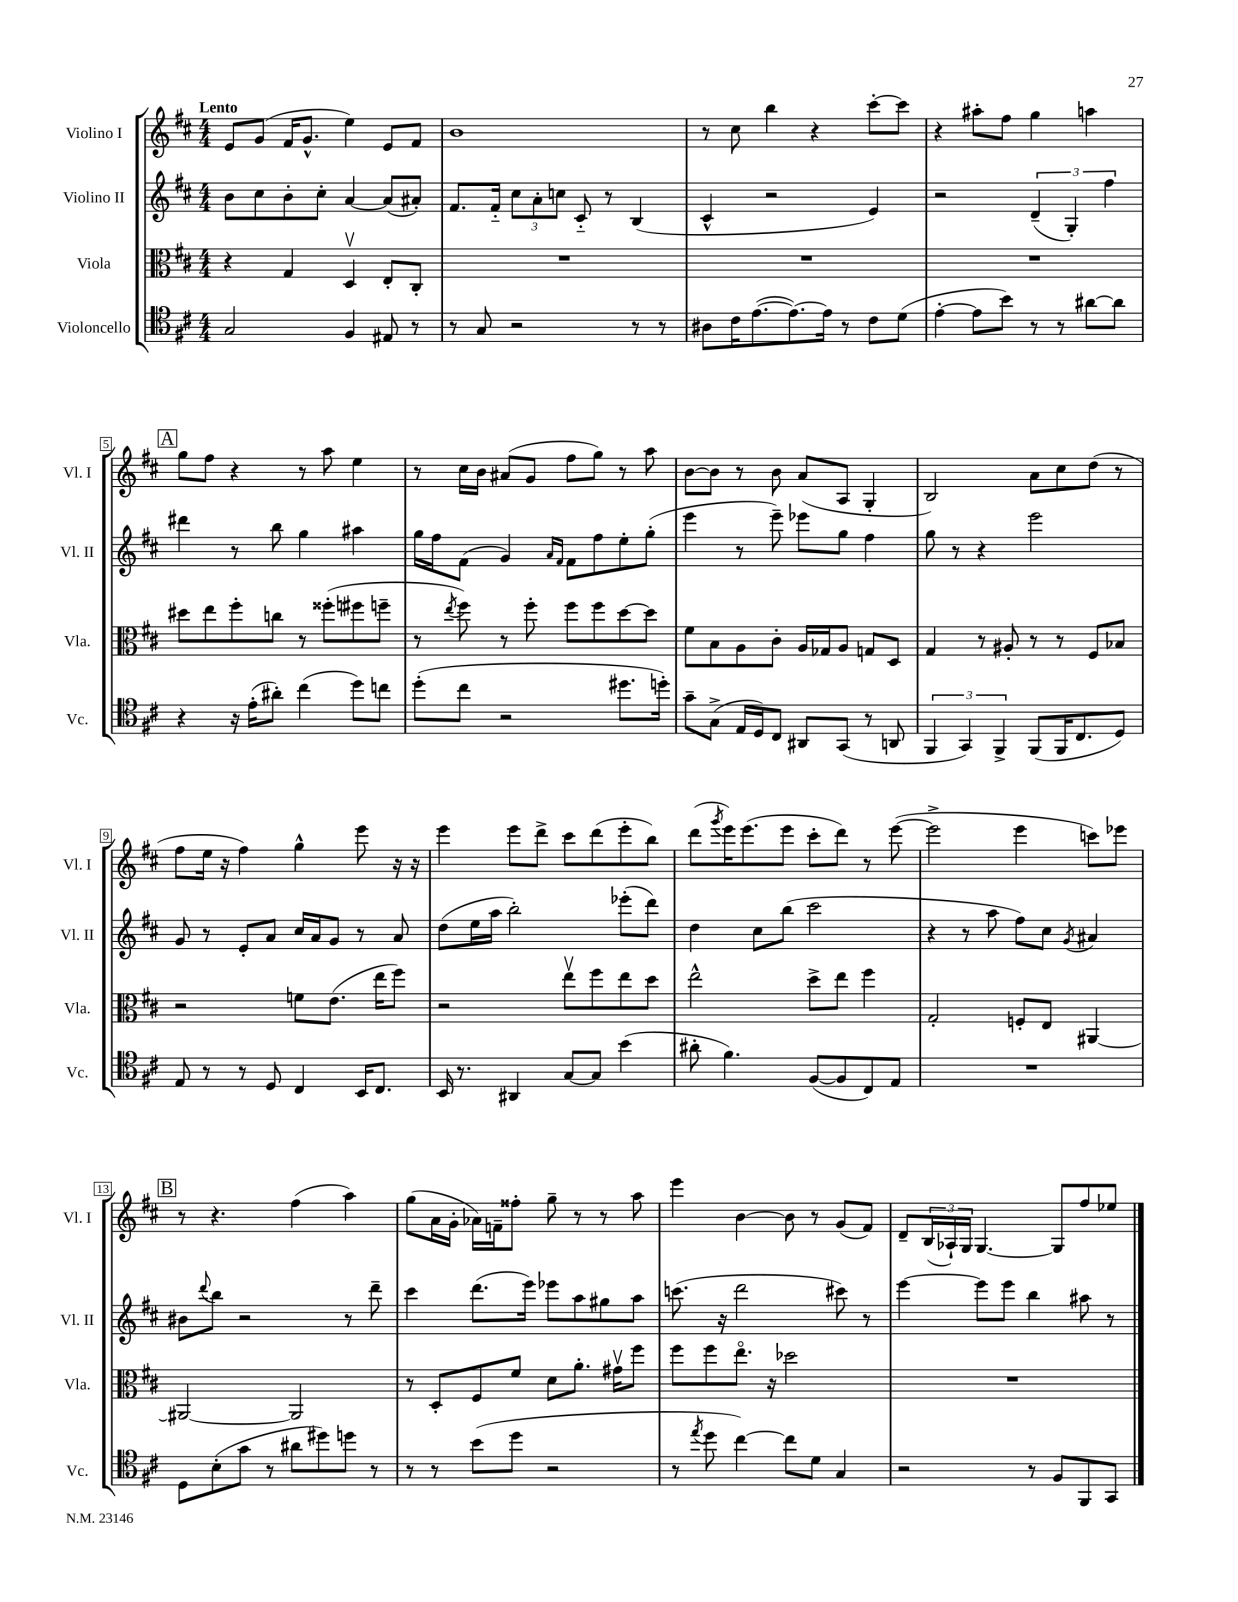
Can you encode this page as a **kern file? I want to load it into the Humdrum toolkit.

**kern	**kern	**kern	**kern
*part4	*part3	*part2	*part1
*staff4	*staff3	*staff2	*staff1
*I"Violoncello	*I"Viola	*I"Violino II	*I"Violino I
*I'Vc.	*I'Vla.	*I'Vl. II	*I'Vl. I
*clefC4	*clefC3	*clefG2	*clefG2
*k[f#c#]	*k[f#c#]	*k[f#c#]	*k[f#c#]
*M4/4	*M4/4	*M4/4	*M4/4
=1	=1	=1	=1
!	!	!	!LO:TX:a:B:t=Lento
2G/	4r	8b\L	8e/L
.	.	8cc#\	(8g/J
.	4G/	8b'\	16f#/KL
.	.	.	8.g^^/J
.	.	8cc#'\J	.
4F#/	4Dv/	[4a/	4ee\)
8E#X/	8E'/L	(8a/L]	8e/L
8r	8C#'/J	8a#X'/J)	8f#/J
=2	=2	=2	=2
8r	1r	8.f#/L	1b
8G/	.	.	.
.	.	16f#/Jk	.
2r	.	12cc#\L	.
.	.	12a'\	.
.	.	12ccn\J	.
.	.	8c#/	.
.	.	8r	.
8r	.	(4B/	.
8r	.	.	.
=3	=3	=3	=3
8A#X\L	1r	4c#^^/	8r
16c#\K	.	.	8cc#\
([8.e\	.	.	.
.	.	2r	4bb\
8.e\_)	.	.	.
.	.	.	4r
16e\Jk]	.	.	.
8r	.	.	.
8c#\L	.	4e/)	[8ccc#'\L
(8d\J	.	.	8ccc#\J]
=4	=4	=4	=4
[4e'\	1r	2r	4r
8e\L]	.	.	8aa#X'\L
8b\J)	.	.	8ff#\J
8r	.	(6d~/	4gg\
8r	.	.	.
.	.	6G'/)	.
[8a#X\L	.	.	4aan\
.	.	6ff#\	.
8a#\J]	.	.	.
!!LO:LB:g=z
!!LO:REH:place=s1:t=A
=5	=5	=5	=5
4r	8dd#X\L	4ddd#X\	8gg\L
.	8ee\	.	8ff#\J
16r	8ff#'\	8r	4r
(16e'\KL	.	.	.
8a#X'\J)	8ccn\J	8bb\	.
(4cc#\	8r	4gg\	8r
.	(8ff##X'\L	.	8aa\
8dd\L)	8ff#X\	4aa#X\	4ee\
8ccn\J	8ffn~\J	.	.
=6	=6	=6	=6
(8dd'\L	8r	16gg\LL	8r
.	.	16ff#\J	.
.	8qee/	.	.
8cc#\J	8ff#\)	(8f#\J	16cc#\LL
.	.	.	16b\JJ
2r	8r	4g/)	(8a#X/L
.	8ff#'\	.	8g/J
.	.	16qqa/LL	.
.	.	16qqf#/JJ	.
.	8ff#\L	8f#\L	8ff#\L
.	8ff#\	8ff#\	8gg\J)
8.dd#X\L	[8dd\	8ee'\	8r
.	8dd\J]	(8gg'\J	8aa\
16ddn'\Jk)	.	.	.
=7	=7	=7	=7
8g~\L	8f#\L	4eee\	[8b\L
(8G^\J	8B\	.	8b\J]
16E/LL	8A\	8r	8r
16D/J)	.	.	.
8C#/J	8c#'\J	8eee~\)	8b\
8AA#X/L	16A/LL	8eee-X\L	(8a/L
.	16G-X/J	.	.
(8GG/J	8A/J	8gg\J	8A/J
8r	8Gn/L	4ff#\	4G'/
8AAn/	8D/J	.	.
=8	=8	=8	=8
6FF#/	4G/	8gg\	2B/)
.	.	8r	.
6GG/)	.	.	.
.	8r	4r	.
6FF#^/	.	.	.
.	8A#X'/	.	.
(8FF#/L	8r	2eee\	8a\L
16FF#/K	8r	.	8cc#\
8.C#/	.	.	.
.	8F#/L	.	(8dd\J
8D/J)	8B-X/J	.	8r
!!LO:LB:g=z
=9	=9	=9	=9
8E/	2r	8g/	8ff#\L
8r	.	8r	16ee\Jk
.	.	.	16r
8r	.	8e'/L	4ff#\)
8D/	.	8a/J	.
4C#/	8fn\L	16cc#/LL	4gg^^\
.	.	16a/J	.
.	(8.e\J	8g/J	.
16BB/KL	.	8r	8eee\
8.C#/J	16ee\KL	.	.
.	8ff#\J)	8a/	16r
.	.	.	16r
=10	=10	=10	=10
16BB/	2r	(8dd\L	4eee\
8.r	.	.	.
.	.	16ee\L	.
.	.	16aa\JJ	.
4AA#X/	.	2bb'\)	8eee\L
.	.	.	8ddd^\J
[8G/L	8eev\L	.	8ccc#\L
8G/J]	8ff#\	.	(8ddd\
(4b\	8ee\	(8eee-X'\L	8eee'\
.	8dd\J	8ddd\J)	8bb\J)
=11	=11	=11	=11
8a#X'\	2ee^^\	4dd\	(8ddd\L
.	.	.	8qggg/
4.f#\)	.	.	16eee\K)
.	.	.	(8.eee\
.	.	8cc#\L	.
.	.	(8bb\J	8eee\J
([8F#/L	8dd^\L	2ccc#\	8ccc#'\L
8F#/]	8ee\J	.	8ddd\J)
8C#/)	4ff#\	.	8r
8E/J	.	.	([8eee\
=12	=12	=12	=12
1r	2G'/	4r	2eee^\]
.	.	8r	.
.	.	8aa\	.
.	8Fn'/L	8ff#\L)	4eee\
.	8E/J	8cc#\J	.
.	.	8qg/	.
.	[4AA#X/	4a#X/	8cccn\L)
.	.	.	8eee-X\J
!!LO:LB:g=z
!!LO:REH:place=s1:t=B
=13	=13	=13	=13
8D\L	2AA#X/_	8b#X\L	8r
.	.	8qqddd/	.
(8B'\	.	8bb\J	4.r
8g\J	.	2r	.
8r	.	.	.
8a#X\L	2AA#/]	.	(4ff#\
8dd#X\)	.	.	.
8ddn\J	.	8r	4aa\)
8r	.	8ddd~\	.
=14	=14	=14	=14
8r	8r	4ccc#\	(8gg\L
8r	8D'/L	.	16a\L
.	.	.	16g'\JJ
(8b\L	8F#/	(8.ddd\L	16a-X\LL)
.	.	.	16fn~\J
8dd\J	8f#/J	.	8ff##X'\J
.	.	16eee\Jk)	.
2r	8d\L	8eee-X\L	8gg~\
.	8.a'\J	8aa\	8r
.	.	8gg#X\	8r
.	16g#Xv\KL	.	.
.	8ff#\J	8aa\J	8aa\
=15	=15	=15	=15
8r	8ff#\L	(8.cccn\	4eee\
8qee/	.	.	.
8dd\	8ff#\	.	.
.	.	16r	.
[4cc#\)	8.ee\J	2ddd\	[4b\
.	16r	.	.
8cc#\L]	2dd-X\	.	8b\]
8d\J	.	.	8r
4G/	.	8ccc#X\)	(8g/L
.	.	8r	8f#/J)
=16	=16	=16	=16
2r	1r	[4eee\	8d~/L
.	.	.	(24B/L
.	.	.	24A-X`/)
.	.	.	24G/JJ
.	.	8eee\L]	[4.G/
.	.	8eee\J	.
8r	.	4bb\	.
8F#/L	.	.	8G/L]
8FF#/	.	8aa#X\	8ff#/
8GG/J	.	8r	8ee-X/J
==	==	==	==
*-	*-	*-	*-
